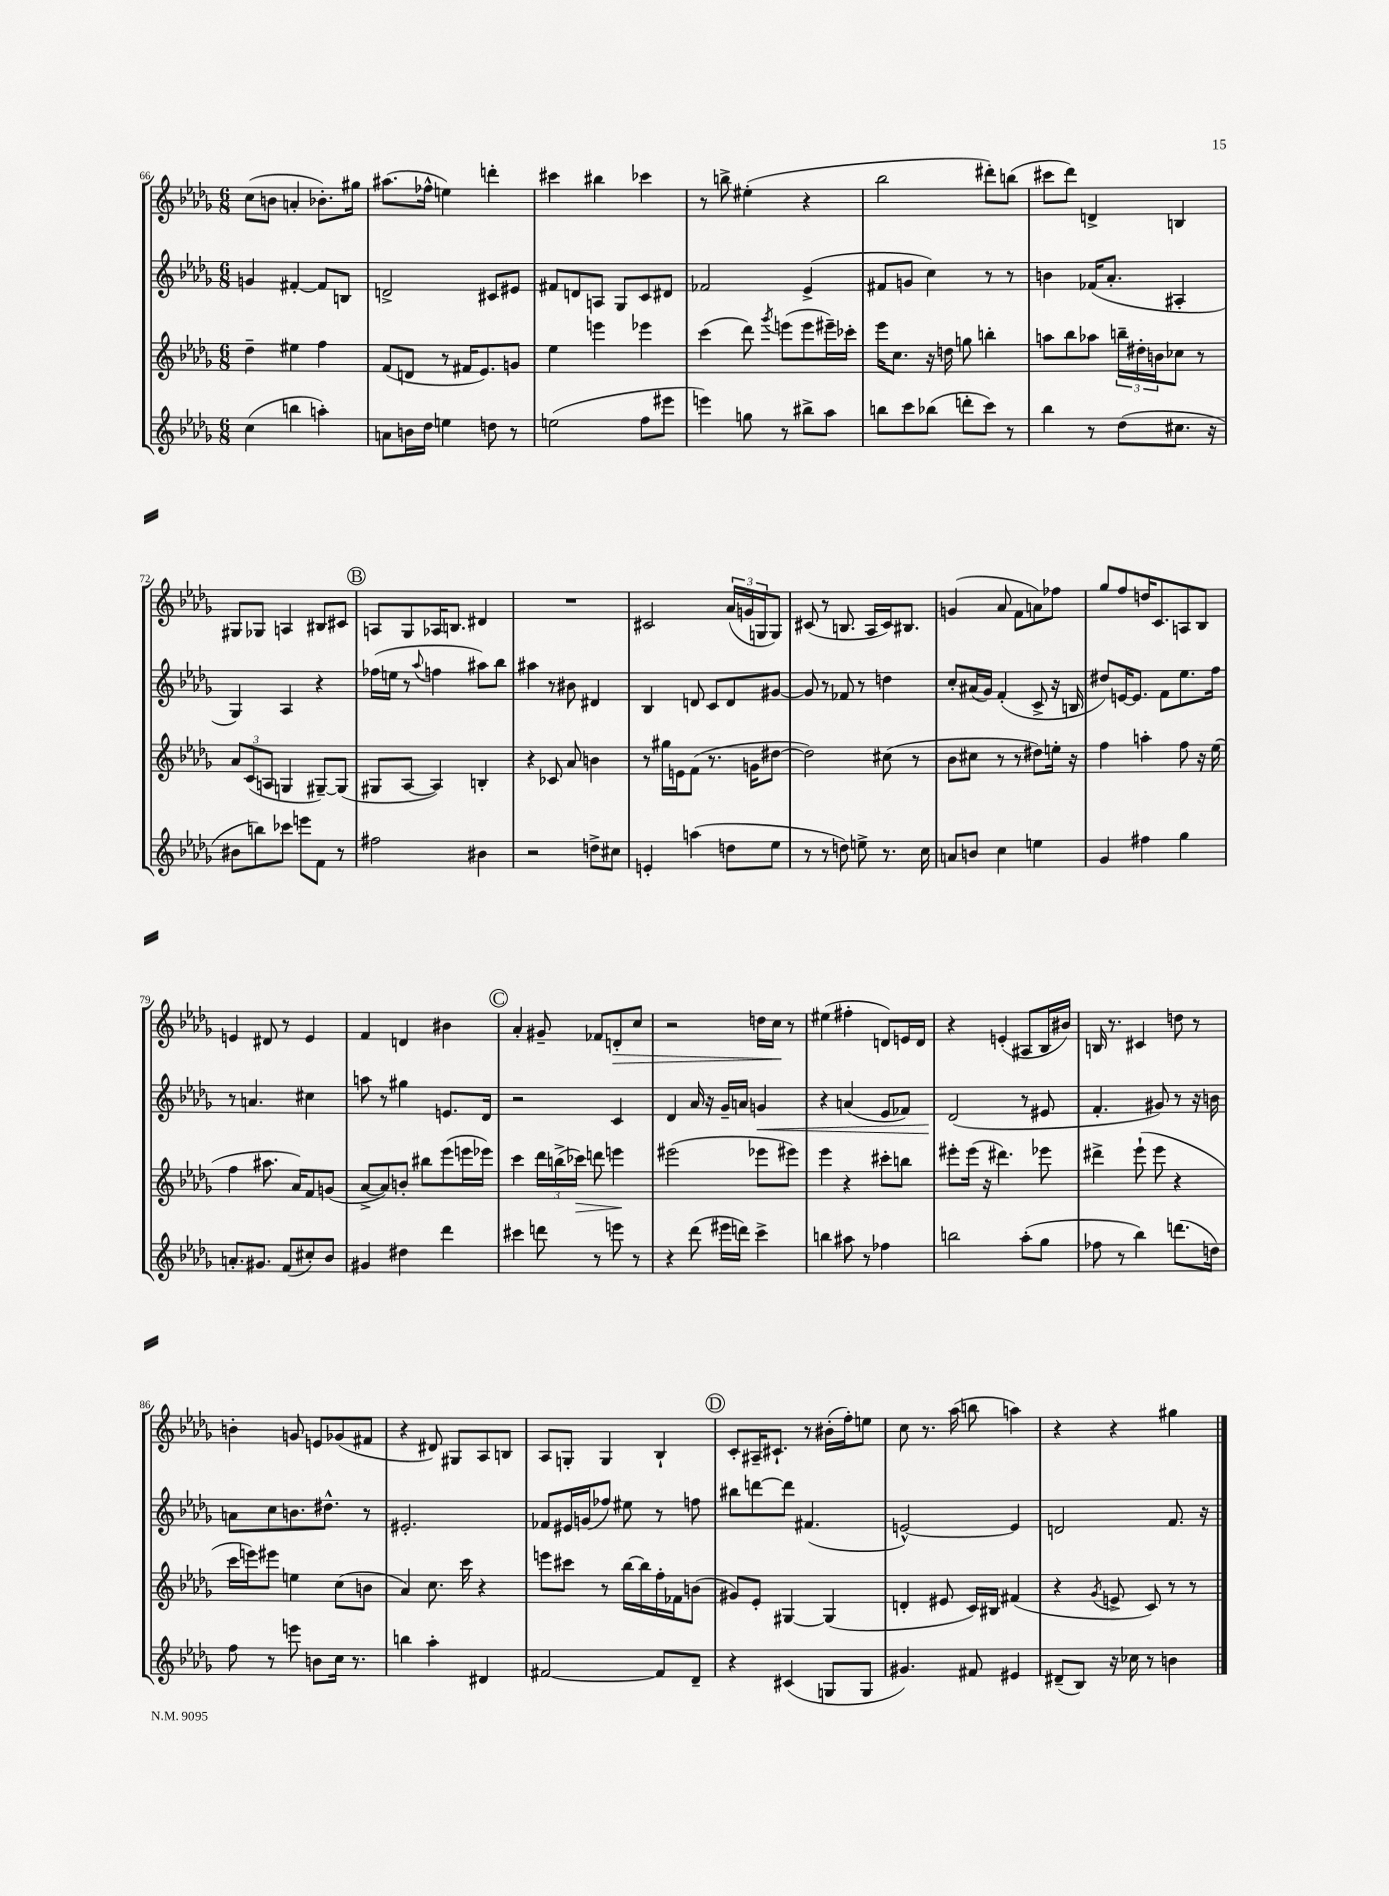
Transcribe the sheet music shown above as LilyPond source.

<<
\new StaffGroup <<
\new Staff = "s0" {
    \clef treble \key des \major \numericTimeSignature \time 6/8
    c''8( b'8 a'4-. bes'8.-.) gis''16 |
    ais''8.( fes''16-^ e''4) d'''4-. |
    cis'''4 bis''4 ces'''4 |
    r8 b''8-> eis''4-.( r4 |
    bes''2 dis'''8-.) b''8( |
    cis'''8 des'''8) d'4-> b4 |
    gis8 ges8 a4 bis8 cis'8 |
    \mark \markup { \circle "B" } a8 ges8 aes16 b8. dis'4 |
    R2. |
    cis'2 \tuplet 3/2 { aes'16( g'16 g16 } g8) |
    cis'8( r8 b8. aes16 cis'16) bis8. |
    g'4( aes'8 f'8 a'8) fes''8 |
    ges''8 f''8 d''16 c'8. a8 bes8 |
    e'4 dis'8 r8 e'4 |
    f'4 d'4 bis'4 |
    \mark \markup { \circle "C" } aes'4-. gis'8-- fes'8 d'8-.\> c''8 |
    r2 d''16 c''16\! r8 |
    eis''4( fis''4-. d'8) e'16 d'16 |
    r4 e'4-.( ais8 bes16 bis'16) |
    b16 r8. cis'4 d''8 r8 |
    b'4-. g'8 e'8 ges'8( fis'8 |
    r4 dis'8) gis8 aes8 b8 |
    aes8 g8-. g4 bes4-! |
    \mark \markup { \circle "D" } c'8-. ais16-- cis'8.-! r8 bis'16-.( f''16-.) e''8 |
    c''8 r8. aes''16( b''8 a''4) |
    r4 r4 gis''4 \bar "|." |
}
\new Staff = "s1" {
    \clef treble \key des \major \numericTimeSignature \time 6/8
    g'4 fis'4~-. fis'8 b8 |
    d'2-> cis'8 eis'8 |
    fis'8 d'8 a8 ges8 c'8 dis'8 |
    fes'2 ees'4->( |
    fis'8 g'8 c''4) r8 r8 |
    b'4 fes'16( aes'8.-. ais4-. |
    ges4) aes4 r4 |
    \mark \markup { \circle "B" } fes''16( e''16 r8 \appoggiatura { aes''8 } f''4 ais''8) bes''8 |
    ais''4 r8 bis'8 dis'4 |
    bes4 d'8 c'8 d'8 gis'8~ |
    gis'8 r8 fes'8 r8 d''4 |
    c''8-. ais'16( ges'16) f'4-.( c'8-> r16 b16 |
    dis''8) e'16~ e'8. f'8 ees''8. f''16 |
    r8 a'4. cis''4 |
    a''8 r8 gis''4 e'8. des'16 |
    \mark \markup { \circle "C" } r2 c'4 |
    des'4 aes'16 r16 ges'16-- a'16 g'4\< |
    r4 a'4( ees'8 fes'8) |
    des'2\!( r8 eis'8 |
    f'4.-. gis'8) r8 r16 b'16 |
    a'8 c''8 b'8. dis''8.-^ r8 |
    eis'2.-. |
    fes'8 eis'16 g'16( fes''8) eis''8 r8 f''8 |
    \mark \markup { \circle "D" } bis''8 d'''8~ d'''8 fis'4.( |
    e'2~-^) e'4 |
    d'2 f'8. r16 \bar "|." |
}
\new Staff = "s2" {
    \clef treble \key des \major \numericTimeSignature \time 6/8
    des''4-- eis''4 f''4 |
    f'8( d'8 r8 fis'16 ees'8.) g'8 |
    ees''4 e'''4 ees'''4 |
    c'''4( des'''8) \acciaccatura { ges'''8 } e'''8( e'''8 eis'''16--) ces'''16-. |
    ees'''16 c''8. r16 d''16 g''8 b''4-. |
    a''8 bes''8 aes''8 \tuplet 3/2 { b''16-- dis''16-. b'16 } ces''8 r8 |
    \tuplet 3/2 { aes'8 c'8( a8 } g4 gis8~--) gis8( |
    \mark \markup { \circle "B" } gis8 aes8~ aes4) b4-. |
    r4 ces'8 aes'8 b'4 |
    r8 gis''16 e'16 f'8( r8. g'16 dis''8~ |
    dis''2) cis''8( r8 |
    bes'8 cis''8 r8 r8 dis''8) e''16-. r16 |
    f''4 a''4-. f''8 r16 ees''16( |
    f''4 ais''8. aes'16) f'8 g'8( |
    aes'8~-> aes'8) b'8-. bis''8 ees'''8( e'''16 ees'''16) |
    \mark \markup { \circle "C" } c'''4 \tuplet 3/2 { des'''16 b''16->( ces'''16\>) } d'''8 e'''4\! |
    eis'''2( ees'''8 eis'''8) |
    ees'''4 r4 cis'''8-. b''8 |
    eis'''8-. eis'''16( r16 dis'''4.) ees'''8 |
    dis'''4-> ees'''8-!( ees'''8 r4 |
    c'''16 e'''16) eis'''8 e''4 c''8( b'8 |
    aes'4) c''8. c'''16 r4 |
    e'''8 cis'''8 r8 bes''16~ bes''16 f''16-. fes'16 b'8( |
    \mark \markup { \circle "D" } gis'8) ees'8-. gis4~ gis4( |
    d'4-. eis'8 c'16) bis16 fis'4( |
    r4 \acciaccatura { ges'8 } e'8-> c'8) r8 r8 \bar "|." |
}
\new Staff = "s3" {
    \clef treble \key des \major \numericTimeSignature \time 6/8
    c''4( b''4 a''4-.) |
    a'8 b'16 des''16 e''4 d''8 r8 |
    e''2( f''8 eis'''8 |
    e'''4) g''8 r8 bis''8-> aes''8 |
    b''8 c'''8 bes''8( d'''8-. c'''8) r8 |
    bes''4 r8 des''8( cis''8. r16 |
    bis'8 b''8) ces'''8 e'''8 f'8 r8 |
    \mark \markup { \circle "B" } fis''2 bis'4 |
    r2 d''8-> cis''8 |
    e'4-. a''4( d''8 ees''8 |
    r8 r8 d''8) e''8-> r8. c''16 |
    a'8 b'8 c''4 e''4 |
    ges'4 fis''4 ges''4 |
    a'8.-. gis'8. f'8( cis''8-.) bes'8 |
    gis'4 dis''4 des'''4 |
    \mark \markup { \circle "C" } cis'''4 d'''8 r8 e'''8 r8 |
    r4 des'''8( eis'''16 d'''16) c'''4-> |
    b''4 ais''8 r8 fes''4 |
    b''2 aes''8-.( ges''8 |
    fes''8 r8 bes''4) d'''8.( d''16) |
    f''8 r8 e'''8 b'8 c''16 r8. |
    b''4 aes''4-. dis'4 |
    fis'2~ fis'8 des'8-- |
    \mark \markup { \circle "D" } r4 cis'4( g8 g8 |
    gis'4.) fis'8 eis'4 |
    dis'8--( bes8) r16 ces''16 r8 b'4 \bar "|." |
}
>>
>>
\layout { \context { \Score currentBarNumber = #66 } }
